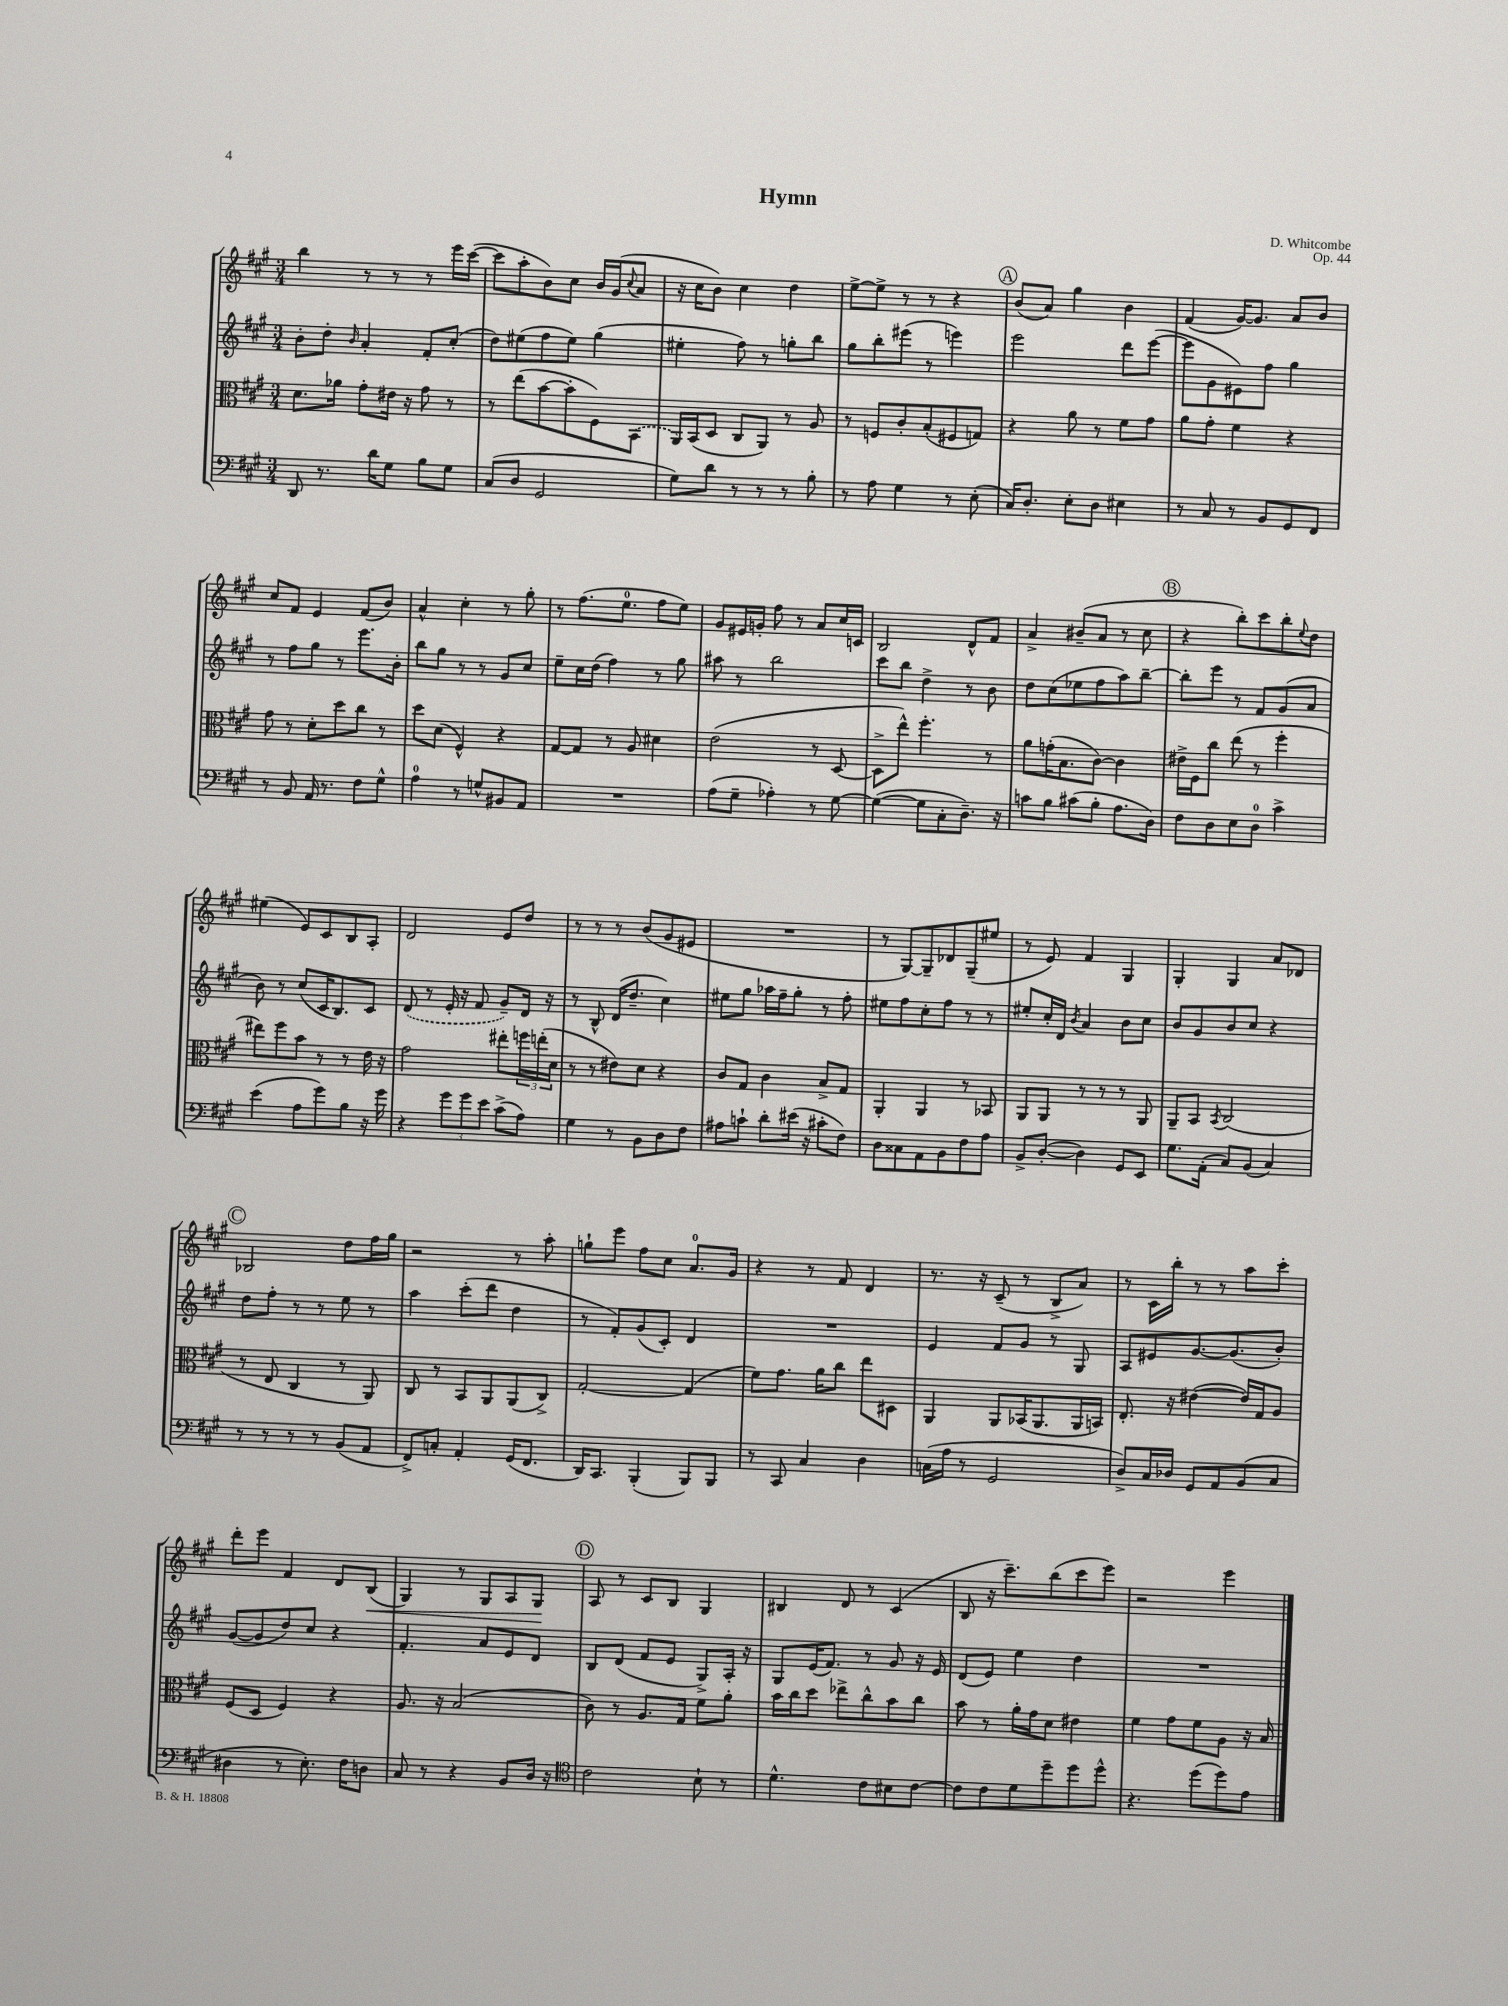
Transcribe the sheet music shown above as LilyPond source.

\header { title = "Hymn" composer = "D. Whitcombe" opus = "Op. 44" }
<<
\new StaffGroup <<
\new Staff = "s0" {
    \clef treble \key a \major \numericTimeSignature \time 3/4
    b''4 r8 r8 r8 e'''16 cis'''16~( |
    cis'''8 a''8-. b'8) cis''8 b'16 gis'16( \appoggiatura { cis''8 } a'8 |
    r16 cis''16 b'8) cis''4 d''4 |
    e''8~-> e''8-> r8 r8 r4 |
    \mark \markup { \circle "A" } b'8( a'8) gis''4 b'4 |
    fis'4( gis'16~) gis'8. a'8 b'8 |
    cis''8 fis'8 e'4 fis'8( b'8) |
    a'4-^ cis''4-. r8 gis''8-. |
    r8 fis''8.( e''8.-0 fis''8 e''8) |
    gis'8 eis'16 g'16-. fis''8 r8 a'8 cis''16 c'16 |
    b2 d'8-^ fis'8 |
    a'4-> bis'8--( a'8 r8 cis''8 |
    \mark \markup { \circle "B" } r4 b''8-.) cis'''8 b''8-. \appoggiatura { e''8 } d''8 |
    eis''4( e'8) cis'8 b8 a8-. |
    d'2 e'8 d''8 |
    r8 r8 r8 b'8( gis'8 eis'8 |
    R2. |
    r8 gis8~) gis8-- des'8 gis8--( eis''8 |
    r8 e'8) fis'4 gis4 |
    gis4-. gis4 a'8 des'8 |
    \mark \markup { \circle "C" } bes2 d''8 fis''16 gis''16 |
    r2 r8 a''8-. |
    g''8-! e'''8 fis''8 cis''8 a'8.-0 gis'16 |
    r4 r8 fis'8 d'4 |
    r8. r16 cis'8--( r8 b8-> a'8) |
    r8 cis'16 b''16-. r8 r8 a''8 cis'''8-. |
    d'''8-. e'''8 fis'4 d'8 b8\<( |
    gis4) r8 gis8 a8 gis8\! |
    \mark \markup { \circle "D" } a8 r8 cis'8 b8 gis4 |
    bis4 d'8 r8 cis'4( |
    b8 r16 cis'''8.--) b''8( cis'''8 e'''8) |
    r2 e'''4 \bar "|." |
}
\new Staff = "s1" {
    \clef treble \key a \major \numericTimeSignature \time 3/4
    b'8-. d''8-. \grace { b'16 } a'4-. fis'8-. cis''8-.( |
    d''8) eis''8( fis''8 eis''8) gis''4( |
    eis''4-. fis''8) r8 g''8-. b''8 |
    gis''8 b''8-. eis'''8( r8 e'''4) |
    \mark \markup { \circle "A" } e'''2 d'''8 e'''8~( |
    e'''8 gis'8 eis'8) fis''8 gis''4 |
    r8 fis''8 gis''8 r8 e'''8. b'16-. |
    b''8 gis''8 r8 r8 gis'8 cis''8 |
    e''8-- cis''16 d''16( fis''4) r8 gis''8 |
    ais''8 r8 b''2 |
    cis'''8 b''8 d''4-> r8 b'8 |
    d''8 cis''8( ees''8 fis''8 a''8) b''8~-- |
    \mark \markup { \circle "B" } b''8-. e'''8 r8 fis'8 gis'8( a'8 |
    b'8) r8 cis''8( cis'16 b8.) cis'8 |
    \once \slurDashed d'8( r8 e'16-. r16 fis'8 gis'8--) d'16 r16 |
    r8 b8-^ d'16( d''8.-- cis''4) |
    eis''8 gis''8 aes''16 fis''16-- gis''8-. r8 fis''8-. |
    eis''8 fis''8 cis''8-. fis''8 r8 r8 |
    eis''8-. cis''16-. d'16 \acciaccatura { b'8 } a'4 b'8 cis''8 |
    b'8 gis'8 b'8 cis''8 r4 |
    \mark \markup { \circle "C" } d''8 fis''8-. r8 r8 e''8 r8 |
    a''4 cis'''8-.( d'''8 d''4 |
    r8 fis'8-.) gis'8( cis'8-.) d'4 |
    R2. |
    e'4 fis'8 gis'8 r8 gis8 |
    a8 eis'8 gis'8.~ gis'8.( b'8-.) |
    gis'8~( gis'8 d''8) cis''8 r4 |
    fis'4.-. a'8 e'8 d'8 |
    \mark \markup { \circle "D" } b8 d'8( fis'8 e'8 gis8->) a16-. r16 |
    gis8 e'16( fis'8.) r8 gis'8 r16 e'16 |
    d'8( e'8) e''4 d''4 |
    R2. \bar "|." |
}
\new Staff = "s2" {
    \clef alto \key a \major \numericTimeSignature \time 3/4
    d'8. aes'16 gis'8-. eis'16 r16 gis'8 r8 |
    r8 e''8( b'8~ b'8-. fis8) \once \slurDashed b,8( |
    a,16) b,16( d8 cis8 a,8) r8 a8 |
    r8 f8 cis'8-. b8-.( fis8 g8) |
    \mark \markup { \circle "A" } r4 a'8 r8 fis'8 gis'8 |
    a'8 gis'8-. fis'4 r4 |
    gis'8 r8 d'8-. d''8 cis''8 r8 |
    d''8 d'8( fis4-^) r4 |
    gis8~ gis8 r8 a8 dis'4 |
    e'2( r8 d8~ |
    d8-> e''8-^) fis''4.-. r8 |
    a'8 g'16-.( b8. cis'8~) cis'4 |
    \mark \markup { \circle "B" } eis'16-> fis16 cis''8 e''8( r8 fis''4-. |
    eis''8) fis''8 b'8 r8 r8 e'16 r16 |
    gis'2 eis''8-. \tuplet 3/2 { f''16 e''16-.( d'16 } |
    r8 r8 eis'8) d'8 r4 |
    cis'8 gis8 cis'4 b8-> gis8 |
    a,4-. a,4 r8 bes,8 |
    a,8 a,8 r8 r8 r8 a,8 |
    a,8-- b,8 \acciaccatura { b,8 } cis2( |
    \mark \markup { \circle "C" } r8 e8 cis4 r8 a,8) |
    cis8 r8 b,8 a,8 a,8( cis8->) |
    gis2~-. gis4( |
    fis'8) gis'8. a'16 cis''8 e''8 dis8 |
    a,4 a,8 bes,16( a,8. a,16 b,16) |
    e8.-. r16 eis'4~( eis'16) gis16 a8 |
    fis8( d8 fis4) r4 |
    a8. r16 b2( |
    \mark \markup { \circle "D" } cis'8) r8 a8. gis16 fis'8 a'8-. |
    b'16 cis''16 d''8 ees''8-> cis''8-^ b'8 cis''8 |
    b'8 r8 a'16-. gis'16 d'8 eis'4 |
    fis'4 gis'8 fis'8 a8 r16 b16 \bar "|." |
}
\new Staff = "s3" {
    \clef bass \key a \major \numericTimeSignature \time 3/4
    d,8 r8. d'16 gis8 b8 gis8 |
    cis8( d8 gis,2 |
    gis8) d'8 r8 r8 r8 b8-. |
    r8 a8 gis4 r8 e8-.( |
    \mark \markup { \circle "A" } cis16) d8.-. e8-. d8 eis4 |
    r8 cis8 r8 b,8 gis,8 fis,8 |
    r8 b,8 a,16 r8. fis8 gis8-^ |
    a4-0 r8 g8-^ bis,8 a,8 |
    R2. |
    a8( gis8-- aes4-.) r8 gis8~ |
    gis4~( gis8 cis8-. d8.--) r16 |
    c'8 b8 cis'8( b8-. a8. d16) |
    \mark \markup { \circle "B" } fis8 d8 e8 d8-0 cis'4-> |
    e'4( a8 gis'8) b8 r16 gis'16 |
    r4 \tuplet 3/2 { gis'8 gis'8 e'8 } cis'8->( a8) |
    gis4 r8 b,8 d8 fis8 |
    ais8 c'8-! d'8-. eis'16( r16 cis'8-. fis8) |
    d8 cisis8 a,8 b,8 fis8 a8 |
    b,8-> d8~-.( d4) gis,8 e,8 |
    gis8. a,16-.( cis8) b,8( cis4) |
    \mark \markup { \circle "C" } r8 r8 r8 r8 b,8( a,8 |
    fis,8->) c8-. a,4-. gis,16( fis,8. |
    d,16) cis,8. b,,4-.( b,,8) b,,8 |
    r8 cis,8 cis4 d4 |
    c16( a16 r8 gis,2 |
    d8->) cis16 des16 gis,8 a,8 b,8( cis8 |
    dis4 r8 e8.-.) fis16 d8 |
    cis8 r8 r4 b,8 d16 r16 |
    \mark \markup { \circle "D" } \clef tenor cis'2 b8-! r8 |
    d'4.-^ cis'8 bis8 cis'8~ |
    cis'8 cis'8 d'8 d''8-- d''8 d''8-^ |
    r4. d''8( d''8) e'8 \bar "|." |
}
>>
>>
\layout { \context { \Score \remove "Bar_number_engraver" } }
